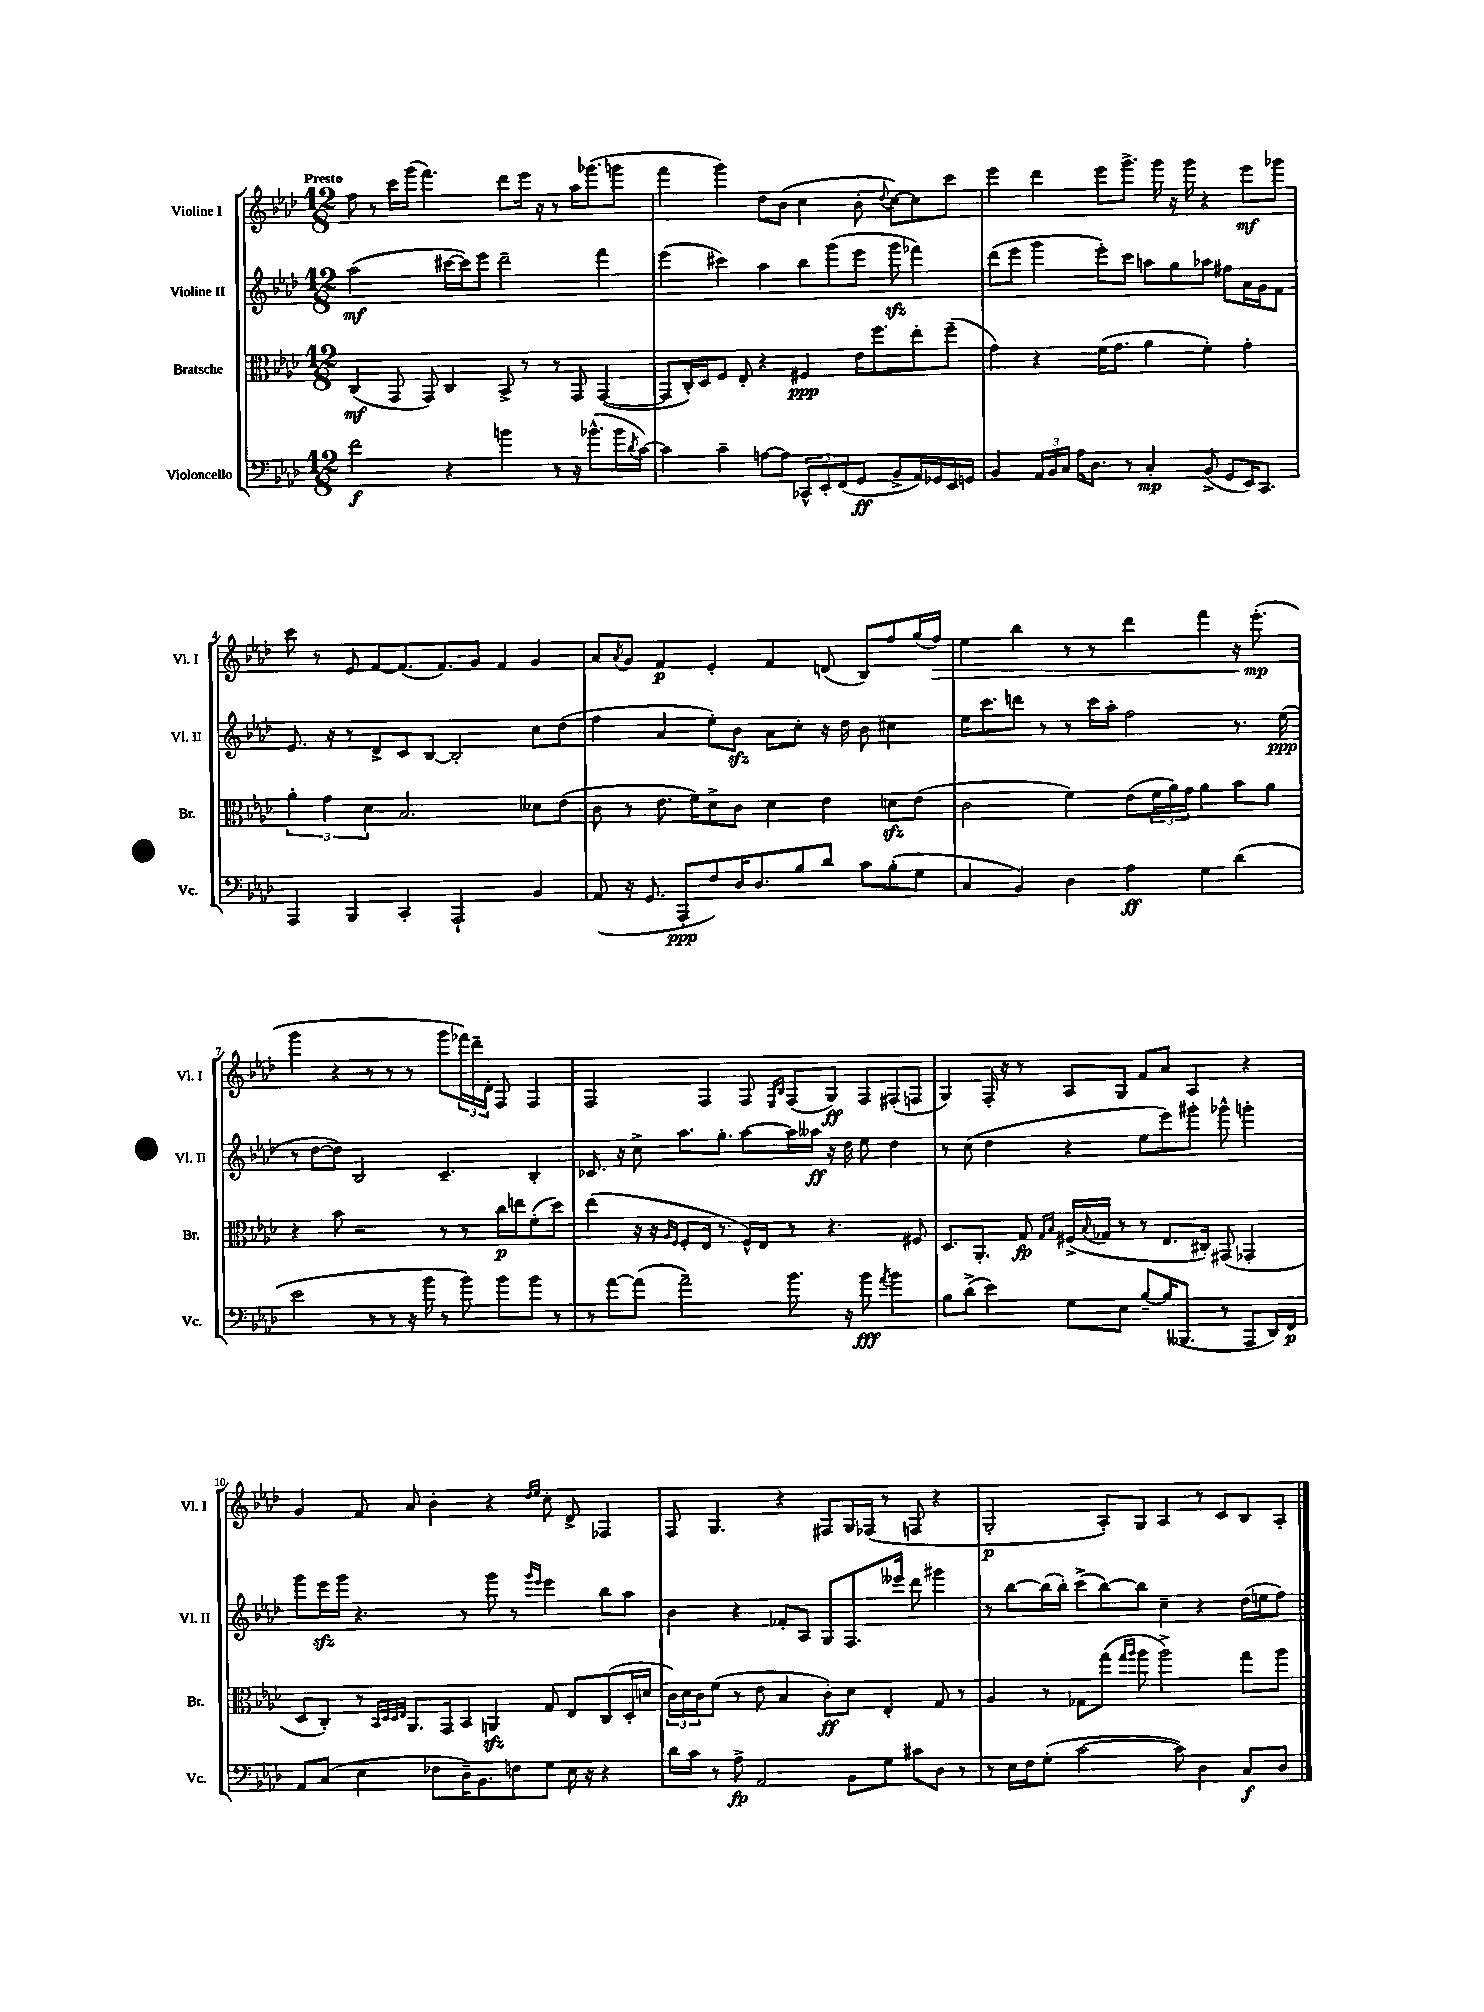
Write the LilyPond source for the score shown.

<<
\new StaffGroup <<
\new Staff = "s0" \with { instrumentName = "Violine I" shortInstrumentName = "Vl. I" } {
    \clef treble \key aes \major \numericTimeSignature \time 12/8 \tempo "Presto"
    f''8 r8 c'''16 g'''16( f'''4.) des'''8 ees'''16 r16 r8 aes''16 ges'''8.( g'''8 |
    f'''4 g'''4) des''8 bes'8( c''4 bes'8-. \appoggiatura { des''8 } c''8~) c''8 c'''8 |
    ees'''4 des'''4 ees'''8 g'''8.-> g'''16 r16 g'''16 r4 ees'''8\mf ges'''8 |
    c'''8 r8 ees'8 f'8~ f'8.( f'8.) g'8 f'4 g'4 |
    aes'8 \acciaccatura { aes'8 } g'8 f'4\p ees'4-. f'4 d'8( bes8) f''8 g''16( f''16\>) |
    ees''4 bes''4 r8 r8 des'''4 f'''4 r16 ees'''8.-.\mp\!( |
    g'''4 r4 r8 r8 r8 g'''8 \tuplet 3/2 { fes'''16) des'''16-- des'16-. } f8 f4 |
    f2 f4 f8 \grace { ees16 bes16 } f8( g8\ff) f8 fis8-.( f8 |
    g4) f16-. r16 r8 aes8 g8 f'8 aes'8 aes4 r4 |
    g'4 f'8 aes'8 bes'4-. r4 \grace { des''16 ees''16 } c''8-. des'8-> fes4 |
    f8 g4. r4 fis8 g16 fes16( r8 f8 r4 |
    g2-.\p aes8-.) g8 aes4 r8 c'8 bes8 aes8-. \bar "|." |
}
\new Staff = "s1" \with { instrumentName = "Violine II" shortInstrumentName = "Vl. II" } {
    \clef treble \key aes \major \numericTimeSignature \time 12/8
    aes''2\mf( cis'''16~ cis'''16) ees'''8 des'''2-- f'''4 |
    ees'''4( cis'''4) aes''4 bes''8 g'''8( ees'''8 g'''8\sfz fes'''4) |
    des'''8( ees'''8 g'''4 ees'''8-.) c'''8 a''8 g''8 aes''8 fis''8 aes'16 g'16 f'8 |
    ees'8. r16 r8 des'8-> c'8 bes8~ bes2-. c''8 des''8( |
    f''4 aes'4 ees''8-.) bes'8\sfz aes'8 c''8-. r16 des''16 bes'8 cis''4 |
    ees''16 c'''8. d'''8 r8 r8 c'''16 aes''16-. f''2 r8. ees''16\ppp( |
    r8 des''8~ des''8) bes2 c'4.-- bes4-. |
    ces'8. r16 c''8-> aes''8. g''8.-. aes''8~ aes''16 aeses''16\ff r16 des''16 ees''8 des''4 |
    r8 c''8( des''4 r4 ees''8 ees'''8) gis'''8-. ges'''8-^ g'''4-. |
    g'''8 ees'''16\sfz g'''16 r4. r8 g'''8 r8 \grace { g'''16 ees'''16 } ees'''4 bes''8 aes''8 |
    bes'4 r4 fes'8-. aes8 g8 f8. eeses'''16 des'''8 gis'''4 |
    r8 bes''8~ bes''16( bes''16-.) c'''8->( bes''8~) bes''8 c''4-- r4 des''16( e''16 f''8) \bar "|." |
}
\new Staff = "s2" \with { instrumentName = "Bratsche" shortInstrumentName = "Br." } {
    \clef alto \key aes \major \numericTimeSignature \time 12/8
    c4\mf( g,8 g,8) c4 bes,8-> r8 r8 g,8 g,4~( |
    g,8 c16-.) des16 f8 ees8-. r4 fis4\ppp ees'16 f''8. ees''8-. f''8--( |
    g'4) r4 f'16( g'8. aes'4 f'4-.) g'4-. |
    \tuplet 3/2 { aes'4-. g'4 des'4 } bes2. deses'8 ees'8( |
    c'8 r8 ees'8. f'16) des'8-> c'8 des'4 ees'4 d'8\sfz ees'8( |
    c'2 f'4) ees'8( \tuplet 3/2 { f'16 aes'16) g'16 } aes'4 bes'8 aes'8 |
    r4 bes'8 r2 r8 r8 c''16\p e''16 f'8-.( des''8) |
    ees''4( r16 r16 \grace { aes16 f16 } f8-. ees16 r8. f16-^) ees16 r8 r4. fis8 |
    des8. aes,8.-. g8\fp \grace { g16 bes16 } fis16->( \appoggiatura { bes8 } ges16 r8 r8 ees8. cis16-.) gis,8( ges,4-. |
    des8 c8-.) r8 \grace { bes,32 des32 des32 ees32 } aes,8. g,16 bes,8 a,4\sfz g8 ees8 c8( des16-. d'16 |
    \tuplet 3/2 { c'16) des'16 c'16 } f'8( r8 ees'8 bes4 c'8-.\ff) des'8 ees4-. g8 r8 |
    aes4 r8 ges8 g''8( \grace { g''16 aes''16 } aes''8 aes''2->) g''8 aes''8 \bar "|." |
}
\new Staff = "s3" \with { instrumentName = "Violoncello" shortInstrumentName = "Vc." } {
    \clef bass \key aes \major \numericTimeSignature \time 12/8
    f'2\f r4 b'4 r8 r16 bes'8.-^( bes'16 \acciaccatura { des'8 } c'16~) |
    c'4 c'4-- a8~ a8 \tuplet 3/2 { ces,8-^ ees,8-. f,8( } g,8\ff bes,8-> aes,16) ges,16 ees,16 g,16 |
    bes,4 \tuplet 3/2 { aes,16 bes,16 c16 } aes16 des8. r8 c4-.\mp bes,8->( g,8 ees,16) c,8. |
    aes,,4 bes,,4 c,4-. aes,,2-! bes,4 |
    aes,8( r16 g,8. aes,,8-.\ppp f8) des16 des8. bes8 des'8 c'8 bes8-.( g8 |
    c4 bes,4) des4 aes4\ff g4 des'4( |
    ees'2 r8 r8 r16 bes'16 r8 bes'8) bes'8 bes'8 r8 |
    r8 aes'8~ aes'8( aes'2--) bes'8. r16 bes'8\fff \acciaccatura { aes'8 } bes'4 |
    bes8 des'8->( ees'4) g8 ees8 bes8~-- bes16( beses,,8. r8 aes,,8 des,16) f,16\p |
    aes,8 c8( ees4 fes8 des16--) bes,8. f8 g8 ees16 r16 r4 |
    des'16 c'16 r8 aes8->\fp aes,2 bes,8 g8 cis'8 des8 r8 |
    r8 ees16 f16 g8-.( c'2~ c'8) des4 c8\f des8 \bar "|." |
}
>>
>>
